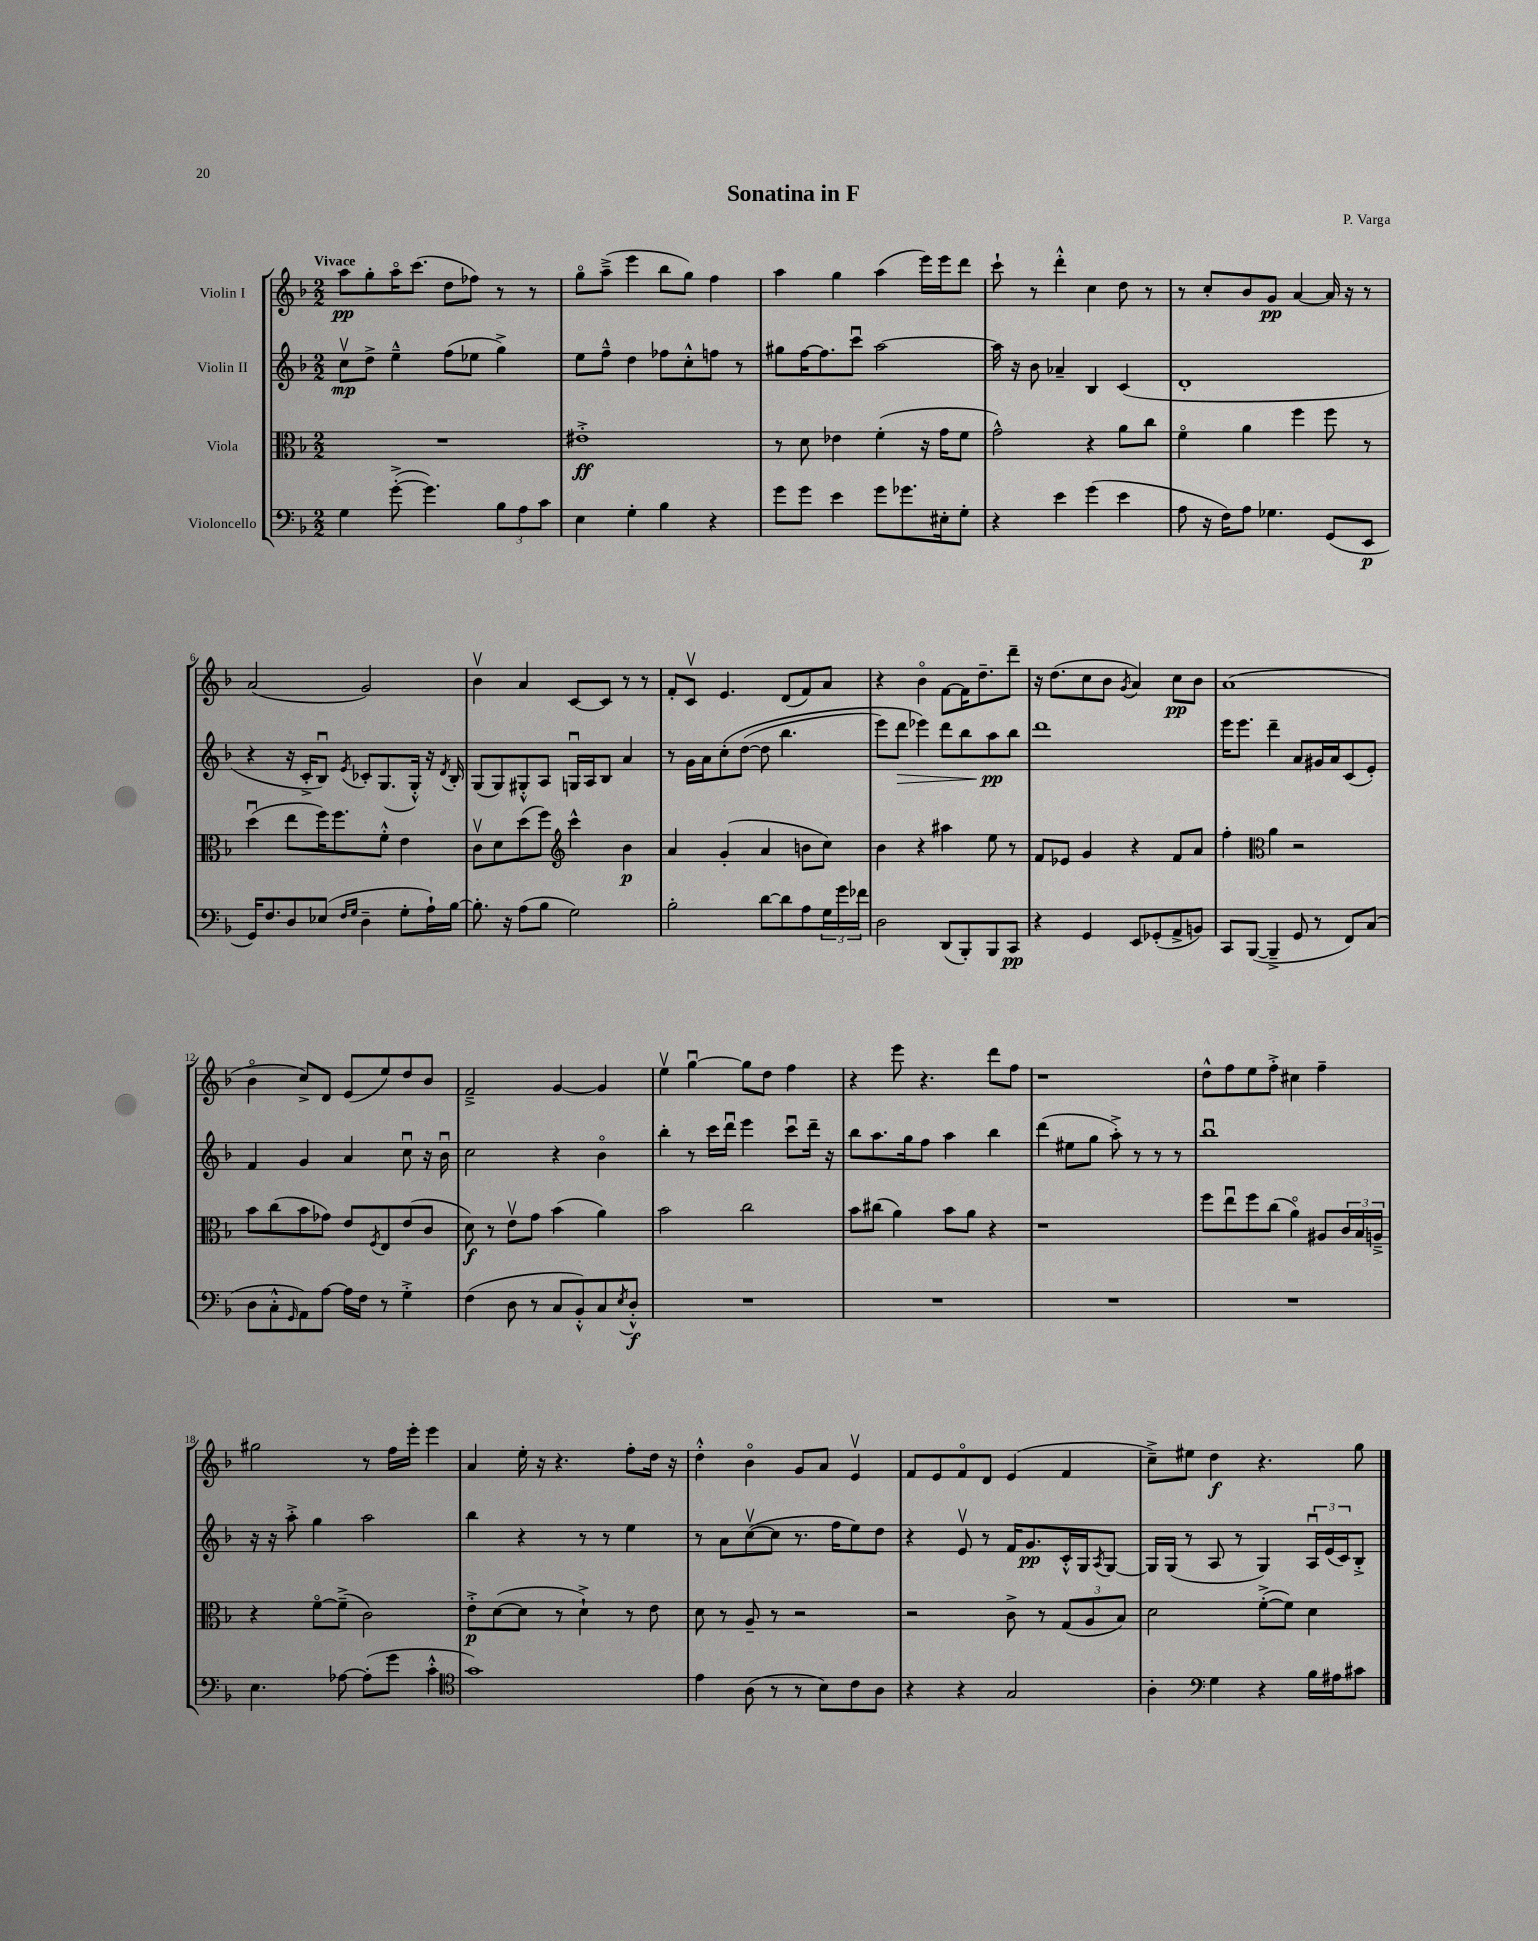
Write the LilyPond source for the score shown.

\header { title = "Sonatina in F" composer = "P. Varga" }
<<
\new StaffGroup <<
\new Staff = "s0" \with { instrumentName = "Violin I" } {
    \clef treble \key f \major \numericTimeSignature \time 2/2 \tempo "Vivace"
    a''8\pp g''8-. a''16\flageolet c'''8.( d''8 fes''8) r8 r8 |
    g''8\flageolet a''8--->( e'''4 bes''8 g''8) f''4 |
    a''4 g''4 a''4( e'''16) e'''16 d'''8 |
    c'''8-! r8 d'''4-.-^ c''4 d''8 r8 |
    r8 c''8-. bes'8 g'8\pp a'4~ a'16 r16 r8 |
    a'2( g'2) |
    bes'4\upbow a'4 c'8~ c'8 r8 r8 |
    f'8-. c'8\upbow e'4. d'8( f'8) a'8 |
    r4 bes'4\flageolet f'8~ f'16 d''8.-- d'''8-- |
    r16 d''8.( c''8 bes'8 \acciaccatura { g'8 } a'4) c''8\pp bes'8 |
    a'1( |
    bes'4\flageolet c''8->) d'8 e'8( e''8) d''8 bes'8 |
    f'2---> g'4~ g'4 |
    e''4\upbow g''4~\downbow g''8 d''8 f''4 |
    r4 e'''8 r4. d'''8 f''8 |
    r1 |
    d''8-^ f''8 e''8 f''8-.-> cis''4 f''4-- |
    gis''2 r8 f''16 e'''16-. e'''4 |
    a'4 e''16-. r16 r4. f''8-. d''16 r16 |
    d''4-.-^ bes'4\flageolet g'8 a'8 e'4\upbow |
    f'8 e'8 f'8\flageolet d'8 e'4( f'4 |
    c''8--->) eis''8 d''4\f r4. g''8 \bar "|." |
}
\new Staff = "s1" \with { instrumentName = "Violin II" } {
    \clef treble \key f \major \numericTimeSignature \time 2/2
    c''8\upbow\mp d''8-> e''4---^ f''8( ees''8 g''4->) |
    e''8 f''8---^ d''4 fes''8 c''8-.-^ f''8 r8 |
    gis''8 f''16~ f''8. c'''8\downbow a''2~ |
    a''16 r16 bes'8 aes'4-- bes4 c'4( |
    d'1-. |
    r4 r16 c'16-.-> bes8\downbow) \acciaccatura { e'8 } ces'8-. g8.( g16-.-^) r16 \acciaccatura { d'8 } bes16-. |
    g8( g8) gis8-.-^ a8 g16\downbow a16 bes8 a'4 |
    r8 g'16 a'16 c''8-.\( d''8~( d''8 bes''4. |
    e'''8) d'''8\> ees'''4\) d'''8 bes''8 a''8\pp\! bes''8 |
    d'''1 |
    e'''16 e'''8. d'''4-- a'8 gis'16 a'16 c'8( e'8-.) |
    f'4 g'4 a'4 c''8\downbow r16 bes'16\downbow |
    c''2 r4 bes'4\flageolet |
    bes''4-. r8 c'''16 d'''16\downbow e'''4 c'''8\downbow d'''16-- r16 |
    bes''8 a''8. g''16 f''8 a''4 bes''4 |
    d'''4( eis''8 g''8 a''8-.->) r8 r8 r8 |
    bes''1\downbow |
    r16 r16 a''8-.-> g''4 a''2 |
    bes''4 r4 r8 r8 e''4 |
    r8 a'8 c''8~\upbow( c''8 r8. f''16 e''8) d''8 |
    r4 e'8\upbow r8 f'16 g'8.\pp c'16-.-^ g16 \acciaccatura { a8 } g8~ |
    g16 g16( r8 a8 r8 g4) \tuplet 3/2 { a16\downbow e'16( c'16) } bes8-.-> \bar "|." |
}
\new Staff = "s2" \with { instrumentName = "Viola" } {
    \clef alto \key f \major \numericTimeSignature \time 2/2
    R1 |
    eis'1-.->\ff |
    r8 d'8 ees'4 f'4-.( r16 g'16 f'8 |
    g'2-^) r4 a'8 c''8 |
    f'4\flageolet a'4 f''4 f''8 r8 |
    d''4\downbow( e''8 f''16) f''8. f'8-.-^ e'4 |
    c'8\upbow d'8 d''8( f''8) \clef treble c'''4-^ bes'4\p |
    a'4 g'4-.( a'4 b'8 c''8) |
    bes'4 r4 ais''4 e''8 r8 |
    f'8 ees'8 g'4 r4 f'8 a'8 |
    f''4-. \clef alto a'4 r2 |
    bes'8 c''8( bes'8 ges'8) e'8 \acciaccatura { f8 } e8 e'8( c'8 |
    d'8\f) r8 e'8\upbow g'8 bes'4( a'4) |
    bes'2 c''2 |
    bes'8 cis''8( a'4) bes'8 a'8 r4 |
    r1 |
    f''8 e''8\downbow f''8 c''8( a'4\flageolet) ais8 \tuplet 3/2 { c'16 bes16 a16---> } |
    r4 f'8~\flageolet f'8--->( c'2) |
    e'8-.->\p d'8~( d'8 r8 d'4-!->) r8 e'8 |
    d'8 r8 a8-- r8 r2 |
    r2 c'8-> r8 \tuplet 3/2 { g8( a8 bes8) } |
    d'2 f'8~-.->( f'8) d'4 \bar "|." |
}
\new Staff = "s3" \with { instrumentName = "Violoncello" } {
    \clef bass \key f \major \numericTimeSignature \time 2/2
    g4 g'8~-.->( g'4.) \tuplet 3/2 { bes8 a8 c'8 } |
    e4 g4-. bes4 r4 |
    g'8 g'8 e'4 g'8 ges'8. eis16-. g8-. |
    r4 e'4 g'4( e'4 |
    a8 r16 f16) a8 ges4. g,8( e,8\p |
    g,16) f8. d8 ees8( \grace { f16 g16 } d4-- g8-. a16-!) bes16~ |
    bes8.-. r16 a8( bes8 g2) |
    bes2-. d'8~ d'8 a8 \tuplet 3/2 { g16 g'16 fes'16 } |
    d2 d,8( bes,,8-.) bes,,8 c,8\pp |
    r4 g,4 e,8 ges,8-.( a,8-> b,8) |
    c,8 bes,,8~( bes,,4---> g,8 r8 f,8) c8( |
    d8 c8-.-^ \grace { g,16 } a,8) a8~ a16 f16 r8 g4-.-> |
    f4( d8 r8 c8 bes,8-.-^) c8 \acciaccatura { e8 } d8-.-^\f |
    R1 |
    R1 |
    R1 |
    R1 |
    e4. aes8~ aes8-.( g'8 c'4-.-^ |
    \clef tenor g'1) |
    e'4 a8( r8 r8 bes8) c'8 a8 |
    r4 r4 g2 |
    a4-. \clef bass g4 r4 bes16 ais16 cis'8 \bar "|." |
}
>>
>>
